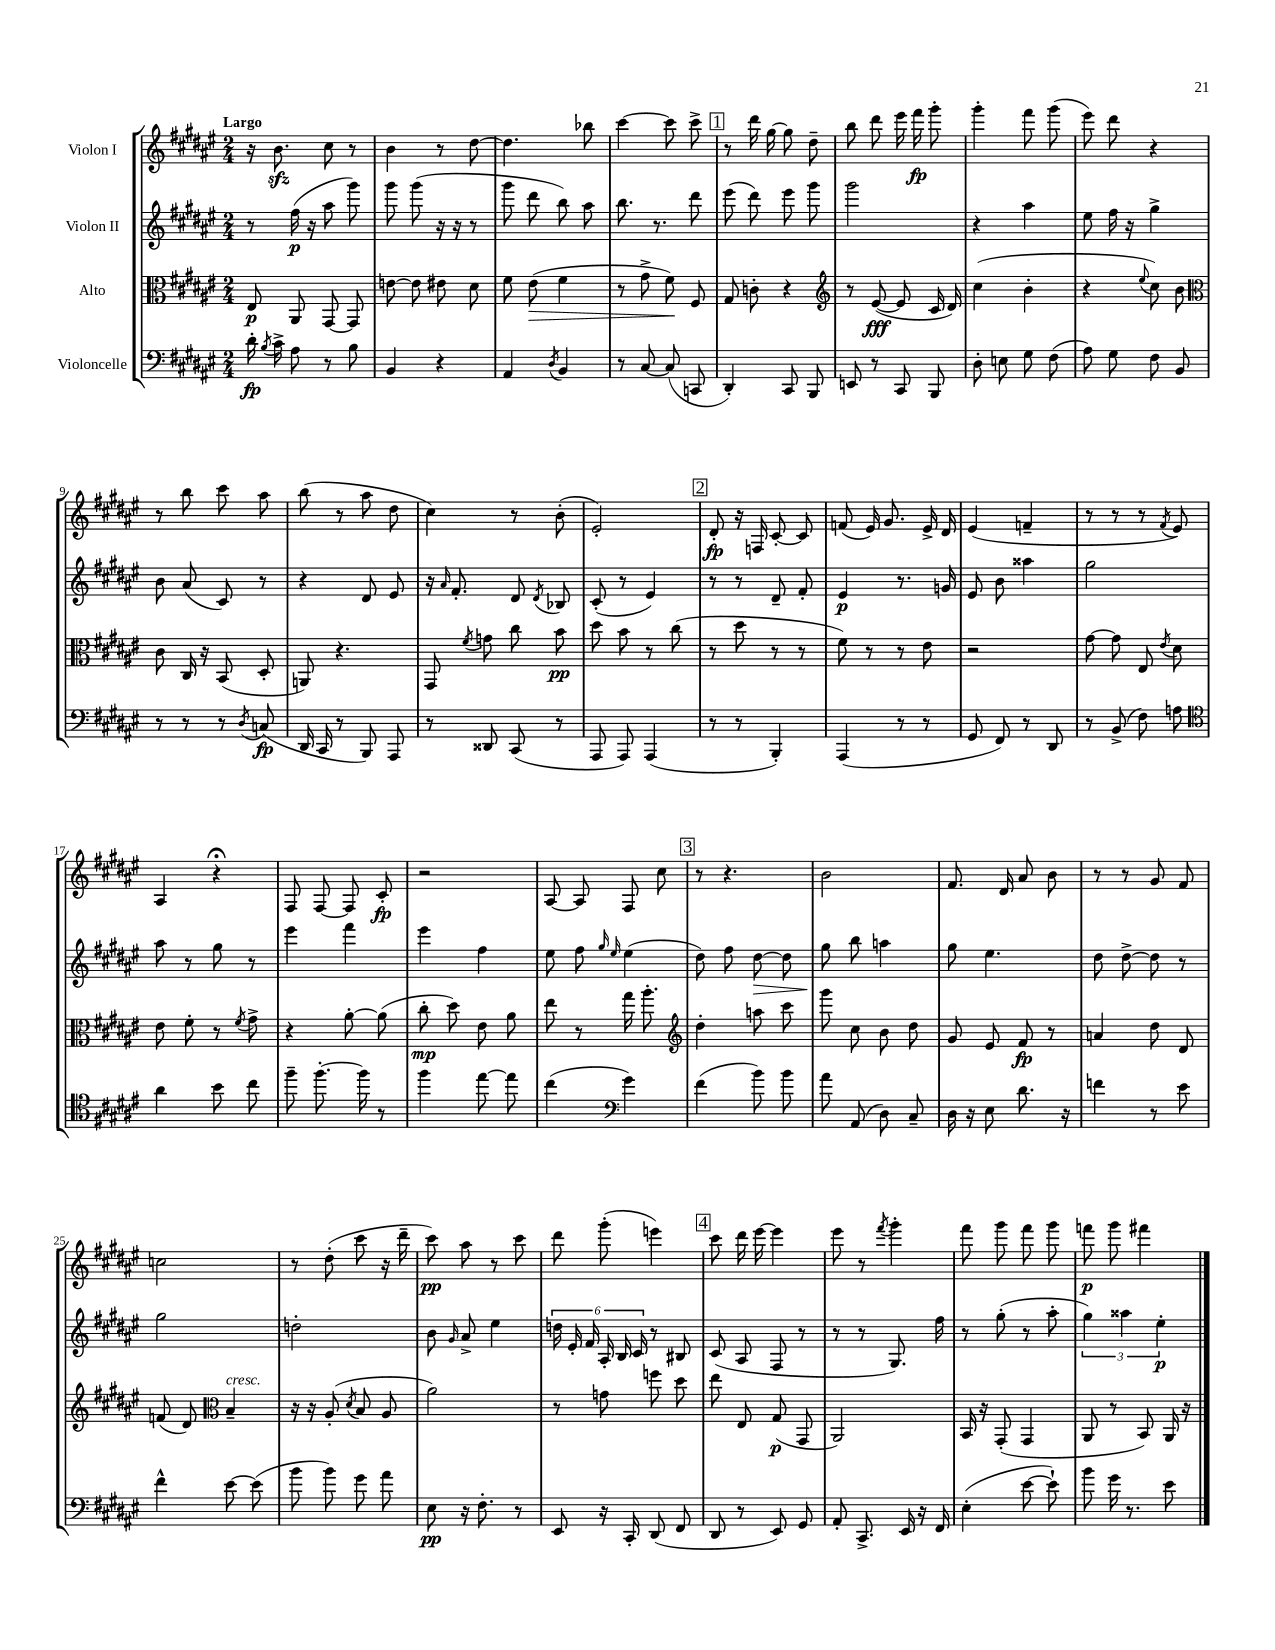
<<
\new StaffGroup <<
\new Staff = "s0" \with { instrumentName = "Violon I" } {
    \clef treble \key fis \major \numericTimeSignature \time 2/4 \tempo "Largo"
    \autoBeamOff r16 b'8.\sfz cis''8 r8 |
    b'4 r8 dis''8~ |
    dis''4. bes''8 |
    cis'''4~ cis'''8 cis'''8-> |
    \mark \markup { \box "1" } r8 dis'''16 gis''16~ gis''8 dis''8-- |
    b''8 dis'''8 eis'''16 fis'''16\fp gis'''8-. |
    gis'''4-. fis'''8 gis'''8( |
    eis'''8) dis'''8 r4 |
    r8 b''8 cis'''8 ais''8 |
    b''8( r8 ais''8 dis''8 |
    cis''4) r8 b'8-.( |
    eis'2-.) |
    \mark \markup { \box "2" } dis'8-.\fp r16 f16 cis'8~-. cis'8 |
    f'8( eis'16) gis'8. eis'16-> dis'16 |
    eis'4( f'4-- |
    r8 r8 r8 \acciaccatura { fis'8 } eis'8) |
    ais4 r4\fermata |
    fis8 fis8~ fis8 cis'8-.\fp |
    r2 |
    ais8~ ais8 fis8 cis''8 |
    \mark \markup { \box "3" } r8 r4. |
    b'2 |
    fis'8. dis'16 ais'8 b'8 |
    r8 r8 gis'8 fis'8 |
    c''2 |
    r8 dis''8-.( cis'''8 r16 dis'''16-- |
    cis'''8\pp) ais''8 r8 cis'''8 |
    dis'''8 gis'''8-.( e'''4) |
    \mark \markup { \box "4" } cis'''8 dis'''16 eis'''16~ eis'''4 |
    eis'''8 r8 \acciaccatura { fis'''8 } gis'''4-. |
    fis'''8 gis'''8 fis'''8 gis'''8 |
    f'''8\p gis'''8 fis'''4 \bar "|." |
}
\new Staff = "s1" \with { instrumentName = "Violon II" } {
    \clef treble \key fis \major \numericTimeSignature \time 2/4
    \autoBeamOff r8 fis''16\p( r16 ais''8 gis'''8) |
    gis'''8 gis'''8( r16 r16 r8 |
    gis'''8 dis'''8 b''8) ais''8 |
    b''8. r8. dis'''8 |
    \mark \markup { \box "1" } eis'''8( dis'''8) eis'''8 gis'''8 |
    gis'''2 |
    r4 ais''4 |
    eis''8 fis''16 r16 gis''4-> |
    b'8 ais'8( cis'8) r8 |
    r4 dis'8 eis'8 |
    r16 \grace { ais'16 } fis'8.-. dis'8 \acciaccatura { dis'8 } bes8 |
    cis'8-.( r8 eis'4) |
    \mark \markup { \box "2" } r8 r8 dis'8-- fis'8-. |
    eis'4\p r8. g'16 |
    eis'8 b'8 aisis''4 |
    gis''2 |
    ais''8 r8 gis''8 r8 |
    eis'''4 fis'''4 |
    eis'''4 fis''4 |
    eis''8 fis''8 \grace { gis''16 eis''16 } eis''4( |
    \mark \markup { \box "3" } dis''8) fis''8 dis''8~\> dis''8 |
    gis''8\! b''8 a''4 |
    gis''8 eis''4. |
    dis''8 dis''8~-> dis''8 r8 |
    gis''2 |
    d''2-. |
    b'8 \grace { gis'16 } ais'8-> eis''4 |
    \tuplet 6/4 { d''16 eis'16-. fis'16 ais16-. b16 cis'16 } r8 bis8 |
    \mark \markup { \box "4" } cis'8( ais8 fis8 r8 |
    r8 r8 gis8.) fis''16 |
    r8 gis''8-.( r8 ais''8-. |
    \tuplet 3/2 { gis''4) aisis''4 eis''4-.\p } \bar "|." |
}
\new Staff = "s2" \with { instrumentName = "Alto" } {
    \clef alto \key fis \major \numericTimeSignature \time 2/4
    \autoBeamOff eis8\p ais,8 gis,8~ gis,8 |
    e'8~ e'8 eis'8 dis'8 |
    fis'8 eis'8\>( fis'4 |
    r8 gis'8-> fis'8\!) fis8 |
    \mark \markup { \box "1" } gis8 c'8-. r4 |
    \clef treble r8 eis'8~\fff( eis'8 cis'16 dis'16) |
    cis''4( b'4-. |
    r4 \appoggiatura { eis''8 } cis''8) b'8 |
    \clef alto cis'8 cis16 r16 b,8( dis8-. |
    a,8) r4. |
    gis,8 \acciaccatura { fis'8 } g'8 cis''8 b'8\pp |
    dis''8 b'8 r8 cis''8( |
    \mark \markup { \box "2" } r8 dis''8 r8 r8 |
    fis'8) r8 r8 eis'8 |
    r2 |
    gis'8~ gis'8 eis8 \acciaccatura { eis'8 } dis'8 |
    eis'8 fis'8-. r8 \acciaccatura { fis'8 } gis'8-> |
    r4 ais'8~-. ais'8( |
    cis''8-.\mp dis''8) eis'8 ais'8 |
    eis''8 r8 gis''16 ais''8.-. |
    \mark \markup { \box "3" } \clef treble dis''4-. a''8 cis'''8 |
    gis'''8 cis''8 b'8 dis''8 |
    gis'8 eis'8 fis'8\fp r8 |
    a'4 dis''8 dis'8 |
    f'8( dis'8) \clef alto b4--^\markup { \italic "cresc." } |
    r16 r16 ais8-.( \acciaccatura { dis'8 } b8 ais8 |
    ais'2) |
    r8 g'8 f''8 dis''8 |
    \mark \markup { \box "4" } eis''8 eis8 gis8\p( gis,8 |
    ais,2) |
    b,16 r16 gis,8-.( gis,4 |
    ais,8 r8 b,8) ais,16 r16 \bar "|." |
}
\new Staff = "s3" \with { instrumentName = "Violoncelle" } {
    \clef bass \key fis \major \numericTimeSignature \time 2/4
    \autoBeamOff dis'16-.\fp \acciaccatura { b8 } cis'16-> ais8 r8 b8 |
    b,4 r4 |
    ais,4 \acciaccatura { dis8 } b,4 |
    r8 cis8~ cis8( c,8 |
    \mark \markup { \box "1" } dis,4-.) cis,8 b,,8 |
    e,8 r8 cis,8 b,,8 |
    dis8-. e8 gis8 fis8( |
    ais8) gis8 fis8 b,8 |
    r8 r8 r8 \acciaccatura { dis8 } c8\fp( |
    dis,16 cis,16 r8 b,,8) ais,,8 |
    r8 disis,8 cis,8( r8 |
    ais,,8 ais,,8) ais,,4( |
    \mark \markup { \box "2" } r8 r8 b,,4-.) |
    ais,,4( r8 r8 |
    gis,8 fis,8) r8 dis,8 |
    r8 b,8->( fis8) a8 |
    \clef tenor ais'4 b'8 cis''8 |
    fis''8-- fis''8.~-. fis''16 r8 |
    fis''4 eis''8~ eis''8 |
    cis''4( \clef bass gis'4) |
    \mark \markup { \box "3" } fis'4( b'8) b'8 |
    ais'8 ais,8( dis8) cis8-- |
    dis16 r16 eis8 dis'8. r16 |
    f'4 r8 eis'8 |
    fis'4-^ eis'8~ eis'8( |
    b'8 b'8) gis'8 ais'8 |
    eis8\pp r16 fis8.-. r8 |
    eis,8 r16 cis,16-. dis,8( fis,8 |
    \mark \markup { \box "4" } dis,8 r8 eis,8) gis,8 |
    ais,8-. cis,8.-> eis,16 r16 fis,16 |
    eis4-.( eis'8~ eis'8-!) |
    b'8 gis'16 r8. eis'8 \bar "|." |
}
>>
>>
